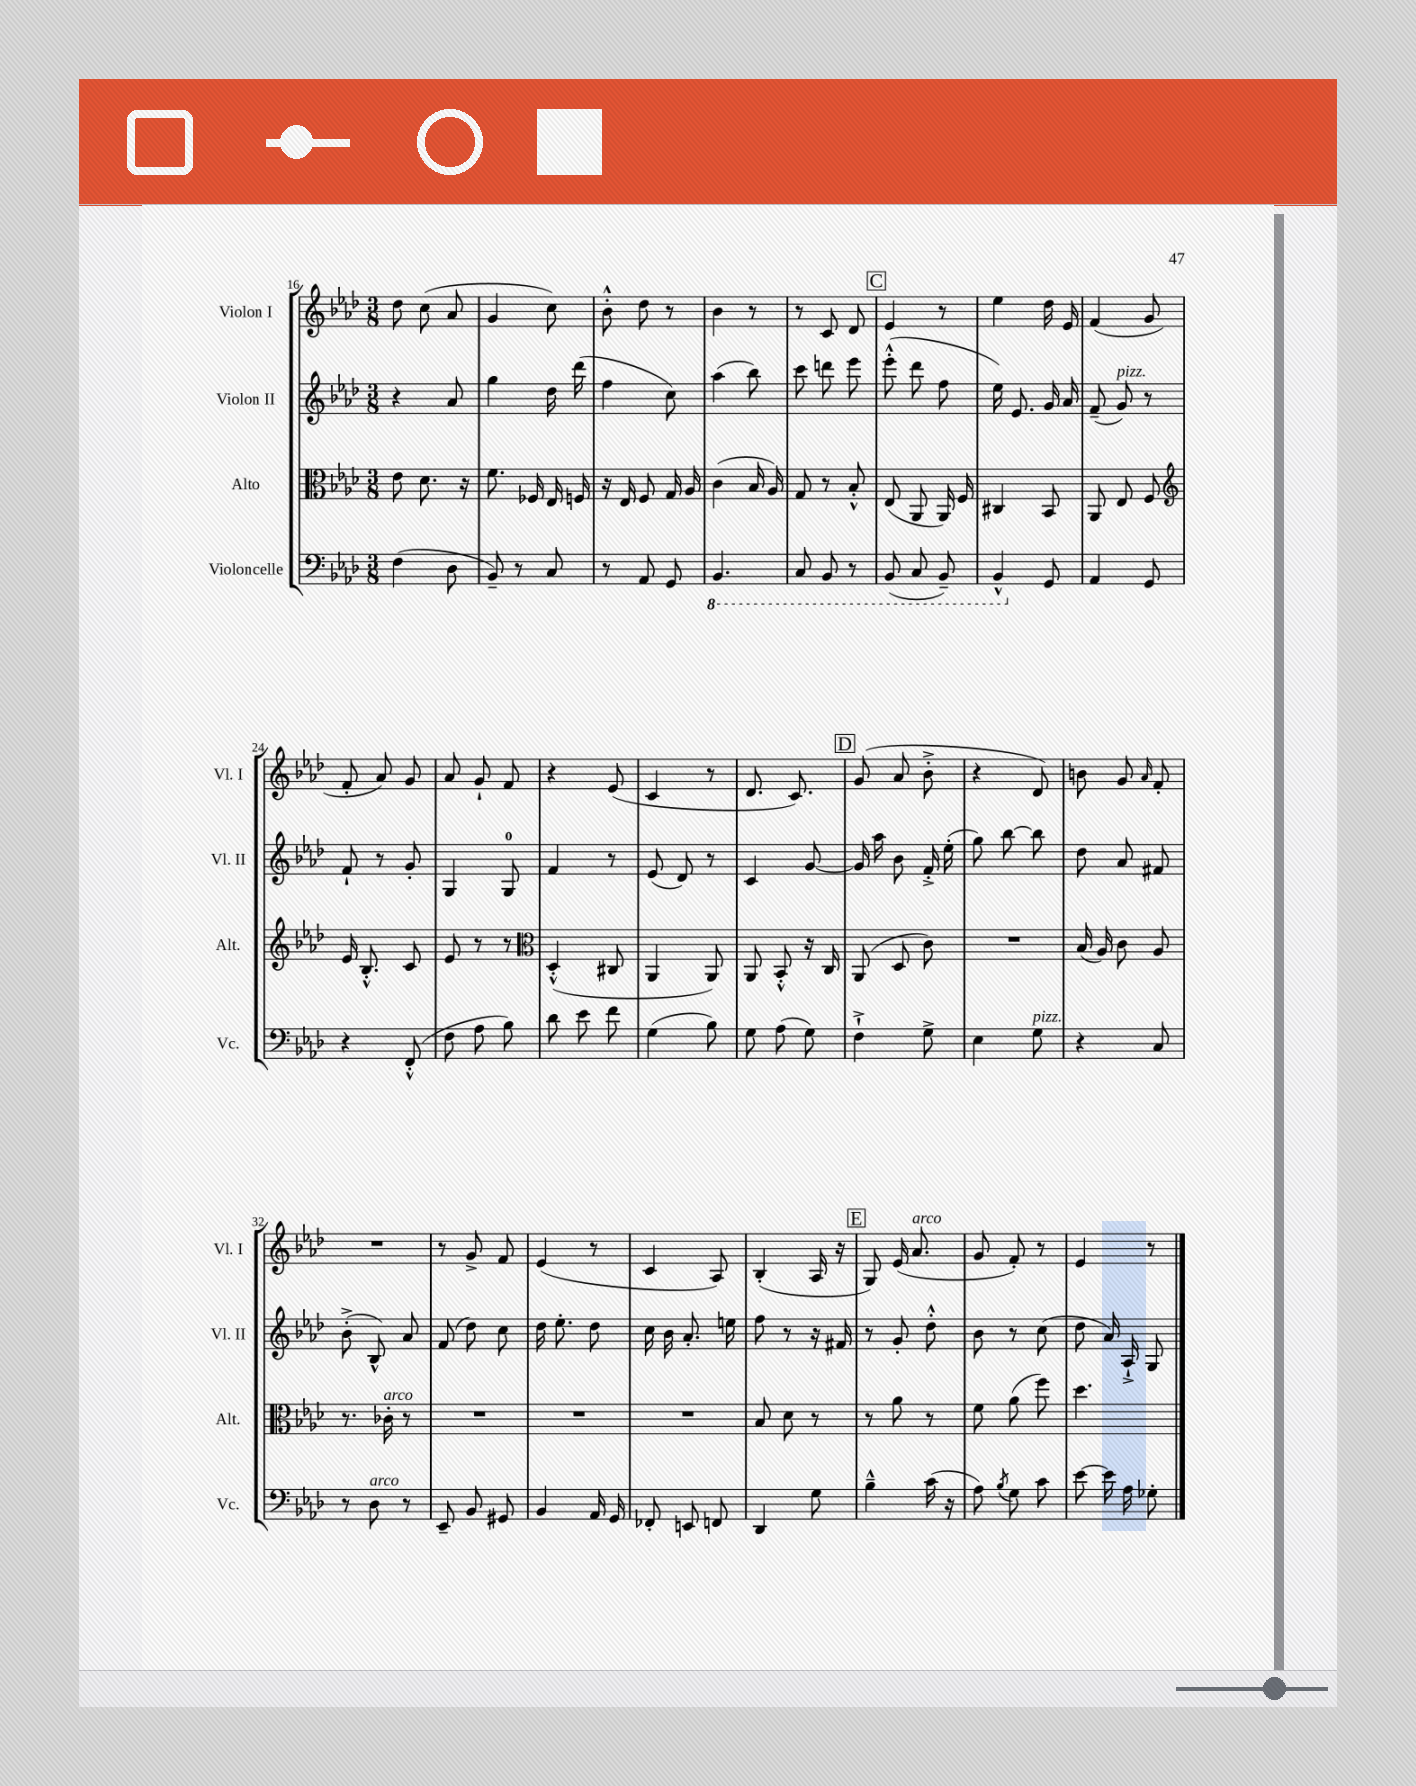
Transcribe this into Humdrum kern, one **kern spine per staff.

**kern	**kern	**kern	**kern
*staff4	*staff3	*staff2	*staff1
*clefF4	*clefC3	*clefG2	*clefG2
*k[b-e-a-d-]	*k[b-e-a-d-]	*k[b-e-a-d-]	*k[b-e-a-d-]
*M3/8	*M3/8	*M3/8	*M3/8
(4F	8e-	4r	8dd-
.	8.d-	.	(8cc
8D-	.	8a-	8a-
.	16r	.	.
=	=	=	=
8BB-~)	8.f	4gg	4g
8r	.	.	.
.	16F-	.	.
8C	16E-	16dd-	8cc)
.	16F	(16ddd-	.
=	=	=	=
8r	16r	4ff	8b-'^^
.	16E-	.	.
8AA-	8F	.	8dd-
8GG	16G	8cc)	8r
.	16A-	.	.
=	=	=	=
4.BBB-	(4c	(4aa-	4b-
.	16B-	8bb-)	8r
.	16A-)	.	.
=	=	=	=
8CC	8G	8ccc	8r
8BBB-	8r	8ddd	8c
8r	8B-'^^	8eee-	8d-
=	=	=	=
(8BBB-	(8E-	(8eee-'^^	4e-
8CC	8AA-	8ddd-	.
8BBB-~)	16AA-)	8ff	8r
.	16F	.	.
=	=	=	=
4BBB-^^	4C#	16ee-)	4ee-
.	.	8.e-	.
8GG	8BB-	16g	16dd-
.	.	16a-	16e-
=	=	=	=
4AA-	8AA-	(8f~	(4f
.	8E-	8g)	.
8GG	8F	8r	8g
=	=	=	=
*	*clefG2	*	*
4r	16e-	8f`	8f'
.	8.B-'^^	.	.
.	.	8r	8a-)
(8FF'^^	8c	8g'	8g
=	=	=	=
8F	8e-	4G	8a-
8A-	8r	.	8g`
8B-)	8r	8G	8f
=	=	=	=
*	*clefC3	*	*
8d-	(4D-'^^	4f	4r
8e-	.	.	.
8f	8C#	8r	(8e-
=	=	=	=
(4G	4AA-	(8e-	4c
.	.	8d-)	.
8B-)	8AA-)	8r	8r
=	=	=	=
8G	8AA-	4c	8.d-
(8A-	8BB-'^^	.	.
.	.	.	8.c)
8G)	16r	[8g	.
.	16C	.	.
=	=	=	=
4F`^	(8AA-	16g]	(8g
.	.	16aa-	.
.	8D-	8b-	8a-
8G^	8c)	16f'^	8b-'^
.	.	(16ee-'	.
=	=	=	=
4E-	4.r	8gg)	4r
.	.	[8bb-	.
8G	.	8bb-]	8d-)
=	=	=	=
4r	(16B-	8dd-	8b
.	16A-)	.	.
.	8c	8a-	8g
.	.	.	16qqa-
8C	8A-	8f#	8f'
=	=	=	=
8r	8.r	(8b-'^	4.r
8D-	.	8B-^^)	.
.	16c-'	.	.
8r	8r	8a-	.
=	=	=	=
8EE-~	4.r	(8f	8r
8BB-	.	8dd-)	8g^
8GG#	.	8cc	8f
=	=	=	=
4BB-	4.r	16dd-	(4e-
.	.	8.ee-'	.
16AA-	.	8dd-	8r
16GG	.	.	.
=	=	=	=
8FF-'	4.r	16cc	4c
.	.	16b-	.
8EE	.	8.a-'	.
8FF	.	.	8A-)
.	.	16ee	.
=	=	=	=
4DD-	8B-	8ff	(4B-'
.	8d-	8r	.
8G	8r	16r	16A-
.	.	16f#	16r
=	=	=	=
4B-~^^	8r	8r	8G)
.	8a-	8g'	(16e-
.	.	.	8.a-
(16c	8r	8dd-'^^	.
16r	.	.	.
=	=	=	=
8A-)	8f	8b-	8g
8qB-	.	.	.
8G	(8a-	8r	8f')
8c	8ff)	(8cc	8r
=	=	=	=
[8e-	4.dd-	8dd-	4e-
16e-]	.	16a-)	.
16A-	.	16A-`^	.
8G-'	.	8G	8r
==	==	==	==
*-	*-	*-	*-
